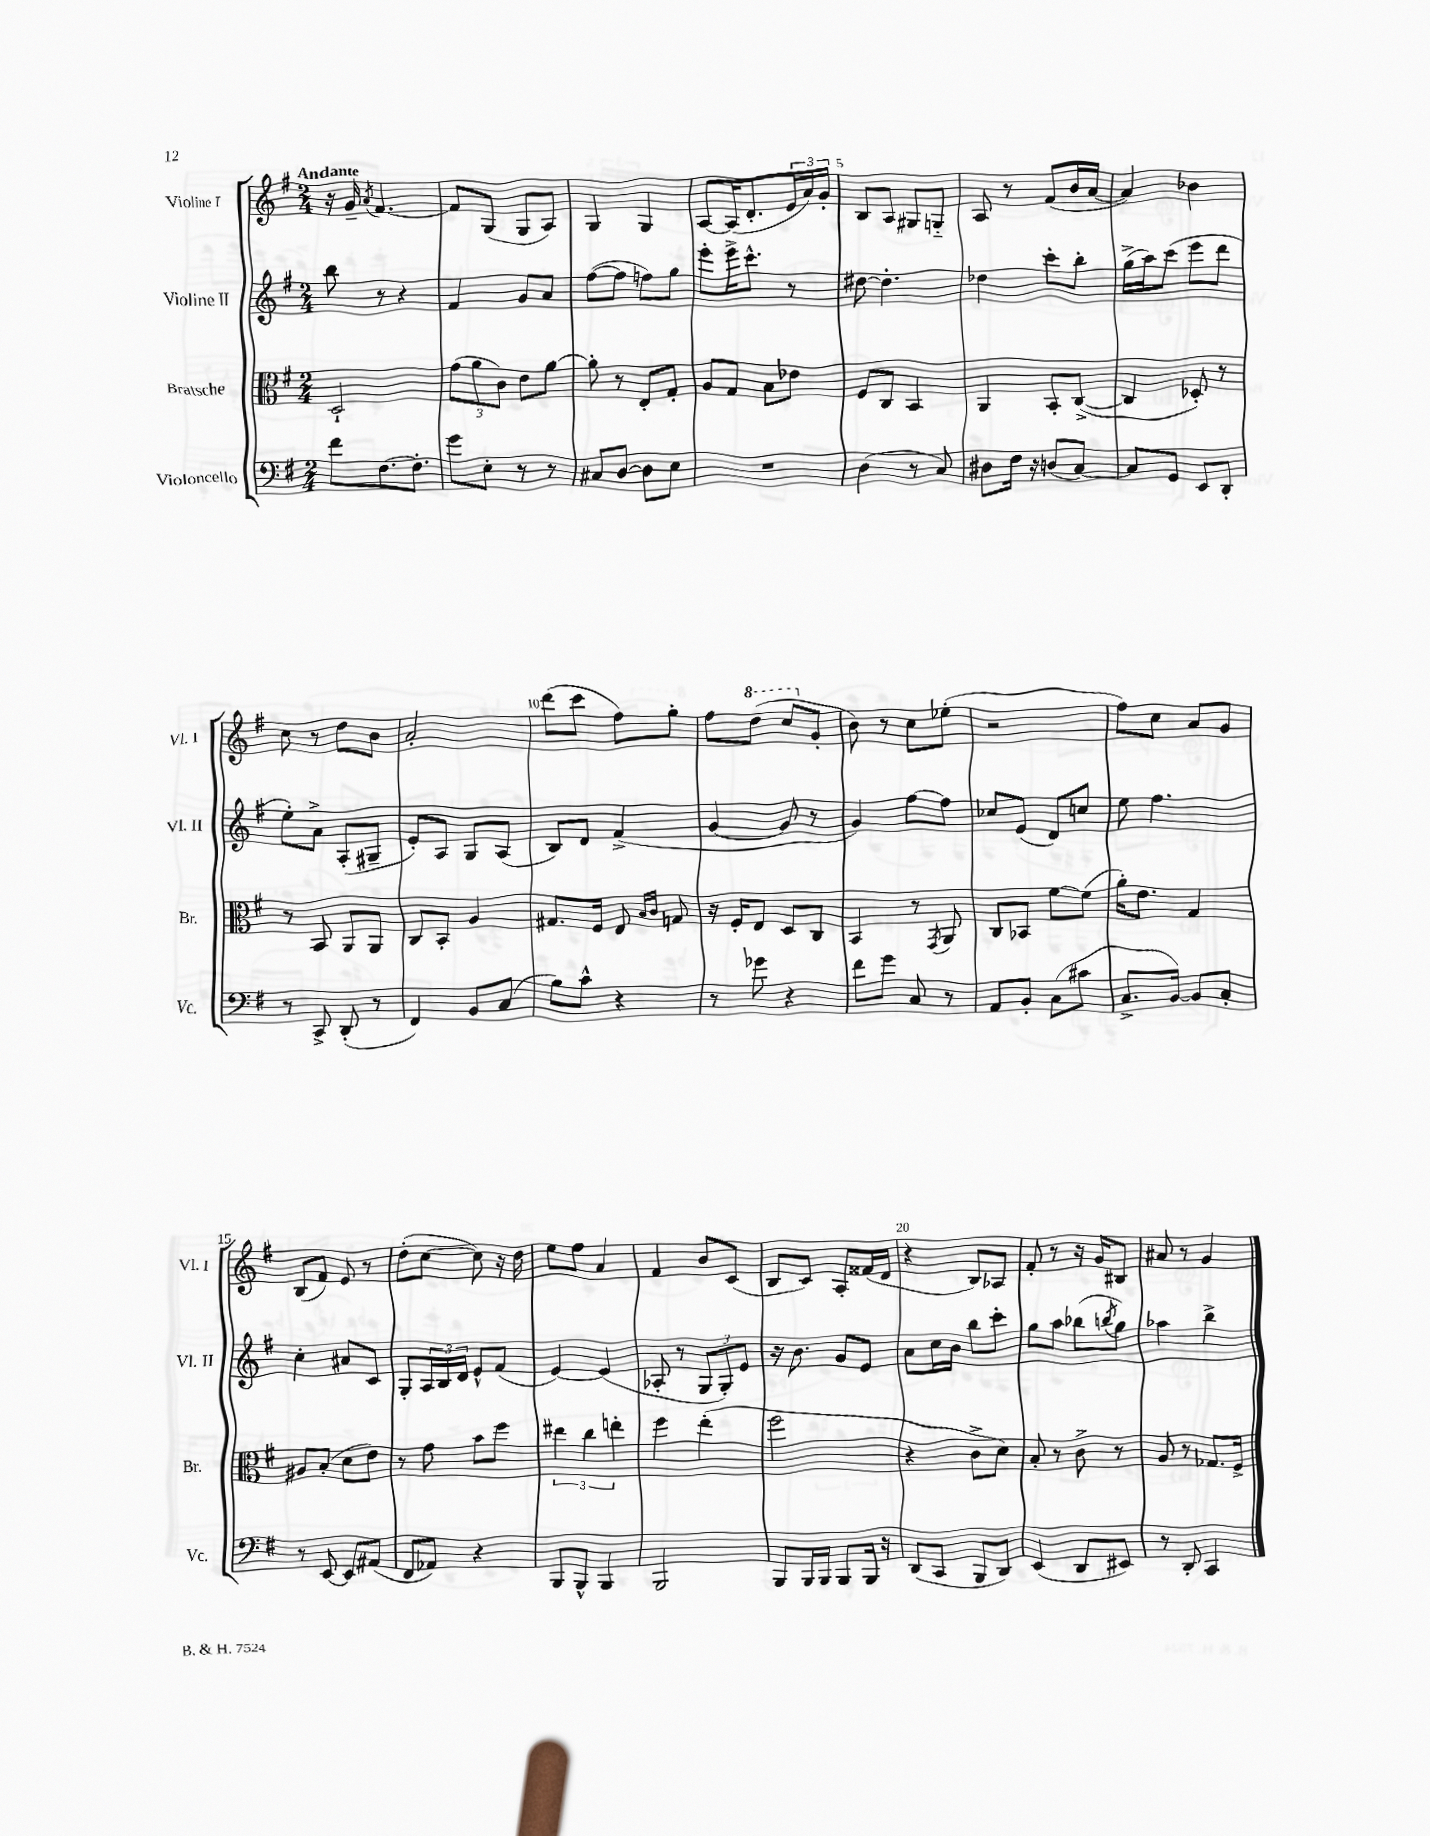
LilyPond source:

<<
\new StaffGroup <<
\new Staff = "s0" \with { instrumentName = "Violine I" shortInstrumentName = "Vl. I" } {
    \clef treble \key g \major \numericTimeSignature \time 2/4 \tempo "Andante"
    r16 g'16-- \acciaccatura { a'8 } fis'4.~ |
    fis'8 g8( g8 a8) |
    g4 g4 |
    a8~ a16( d'8.-. \tuplet 3/2 { e'16 a'16) g'16-. } |
    b8 a8 gis8 g8-_ |
    a8 r8 fis'8( b'16 a'16~ |
    a'4) bes'4 |
    c''8 r8 d''8 b'8 |
    a'2-. |
    d'''8( c'''8 fis''8) g''8-. |
    fis''8 \ottava #1 d'''8( c'''8 \ottava #0 g'8-. |
    b'8) r8 c''8 ees''8-.( |
    r2 |
    fis''8) c''8 a'8 g'8 |
    b8( fis'8) e'8 r8 |
    d''8-.( c''8~ c''8) r16 d''16 |
    e''8 fis''8 a'4 |
    fis'4 b'8 c'8( |
    b8 c'8) a8-. fisis'16( d'16 |
    r4 b8) aes8 |
    fis'8-. r8 r16 g'16 bis8 |
    ais'8 r8 g'4 \bar "|." |
}
\new Staff = "s1" \with { instrumentName = "Violine II" shortInstrumentName = "Vl. II" } {
    \clef treble \key g \major \numericTimeSignature \time 2/4
    b''8 r8 r4 |
    fis'4 g'8 a'8 |
    fis''8~( fis''8 f''8) g''8 |
    e'''8-. e'''16-> c'''8.-^ r8 |
    dis''8~ dis''4.-. |
    des''4 c'''8-. b''8-. |
    g''16->( a''16) c'''8( e'''8 d'''8 |
    e''8-.) a'8-> a8-.( gis8-- |
    e'8-.) a8 g8 a8( |
    b8) d'8 fis'4->( |
    g'4~ g'8 r8 |
    g'4) fis''8~ fis''8 |
    ces''8 e'8( d'8) c''8 |
    e''8 fis''4. |
    c''4-. ais'8 c'8 |
    g8-. \tuplet 3/2 { a16 b16 d'16 } e'8-^ fis'8( |
    e'4~) e'4( |
    aes8-. r8 \tuplet 3/2 { g8 g8-.) e'8 } |
    r16 b'8. g'8 e'8 |
    a'8 c''16 b'16 b''8 c'''8-. |
    g''8 a''8 bes''8( \acciaccatura { b''8 } g''8) |
    aes''4 b''4-> \bar "|." |
}
\new Staff = "s2" \with { instrumentName = "Bratsche" shortInstrumentName = "Br." } {
    \clef alto \key g \major \numericTimeSignature \time 2/4
    d2-! |
    \tuplet 3/2 { g'8( a'8 c'8) } e'8 a'8~ |
    a'8-. r8 e8-. g8-. |
    a8 g8 b8 ees'8 |
    fis8 c8 b,4 |
    a,4 b,8-. c8~->( |
    c4 des8-.) r8 |
    r8 b,8 a,8 a,8 |
    c8 b,8-. a4 |
    gis8. fis16 e8 \grace { b16 c'16 } g8 |
    r16 fis16-. e8 d8 c8 |
    b,4 r8 \acciaccatura { g,8 } a,8 |
    c8 bes,8 fis'8~ fis'8( |
    a'16-.) e'8. g4 |
    ais8 b8-.( d'8 e'8) |
    r8 g'8 b'8 fis''8 |
    \tuplet 3/2 { eis''4 c''4 e''4-. } |
    fis''4 e''4-.( |
    fis''2 |
    r4 c'8-> d'8) |
    b8-. r8 c'8-> r8 |
    a8 r8 ges8. fis16-> \bar "|." |
}
\new Staff = "s3" \with { instrumentName = "Violoncello" shortInstrumentName = "Vc." } {
    \clef bass \key g \major \numericTimeSignature \time 2/4
    fis'8 fis8.~ fis8.-. |
    g'8 e8-. r8 r8 |
    cis8 d8~ d8 e8 |
    R2 |
    d4( r8 c8) |
    dis8 fis16 r16 d8( c8~) |
    c8 g,8 e,8 d,8-. |
    r8 c,8-> d,8-.( r8 |
    fis,4) b,8 c8( |
    b8) c'8-^ r4 |
    r8 ges'8 r4 |
    fis'8 g'8 c8 r8 |
    a,8 b,8-. c8( cis'8 |
    c8.-> b,16~) b,8 c8-. |
    r8 e,8~ e,8 ais,8( |
    fis,8 aes,8) r4 |
    b,,8 b,,8-^ b,,4 |
    b,,2 |
    b,,8 b,,16 b,,16 b,,8 b,,16 r16 |
    d,8( c,8 b,,8 d,8) |
    e,4( d,8 eis,8) |
    r8 d,8-. c,4 \bar "|." |
}
>>
>>
\layout { \context { \Score \override BarNumber.break-visibility = ##(#f #t #t) barNumberVisibility = #(every-nth-bar-number-visible 5) } }
